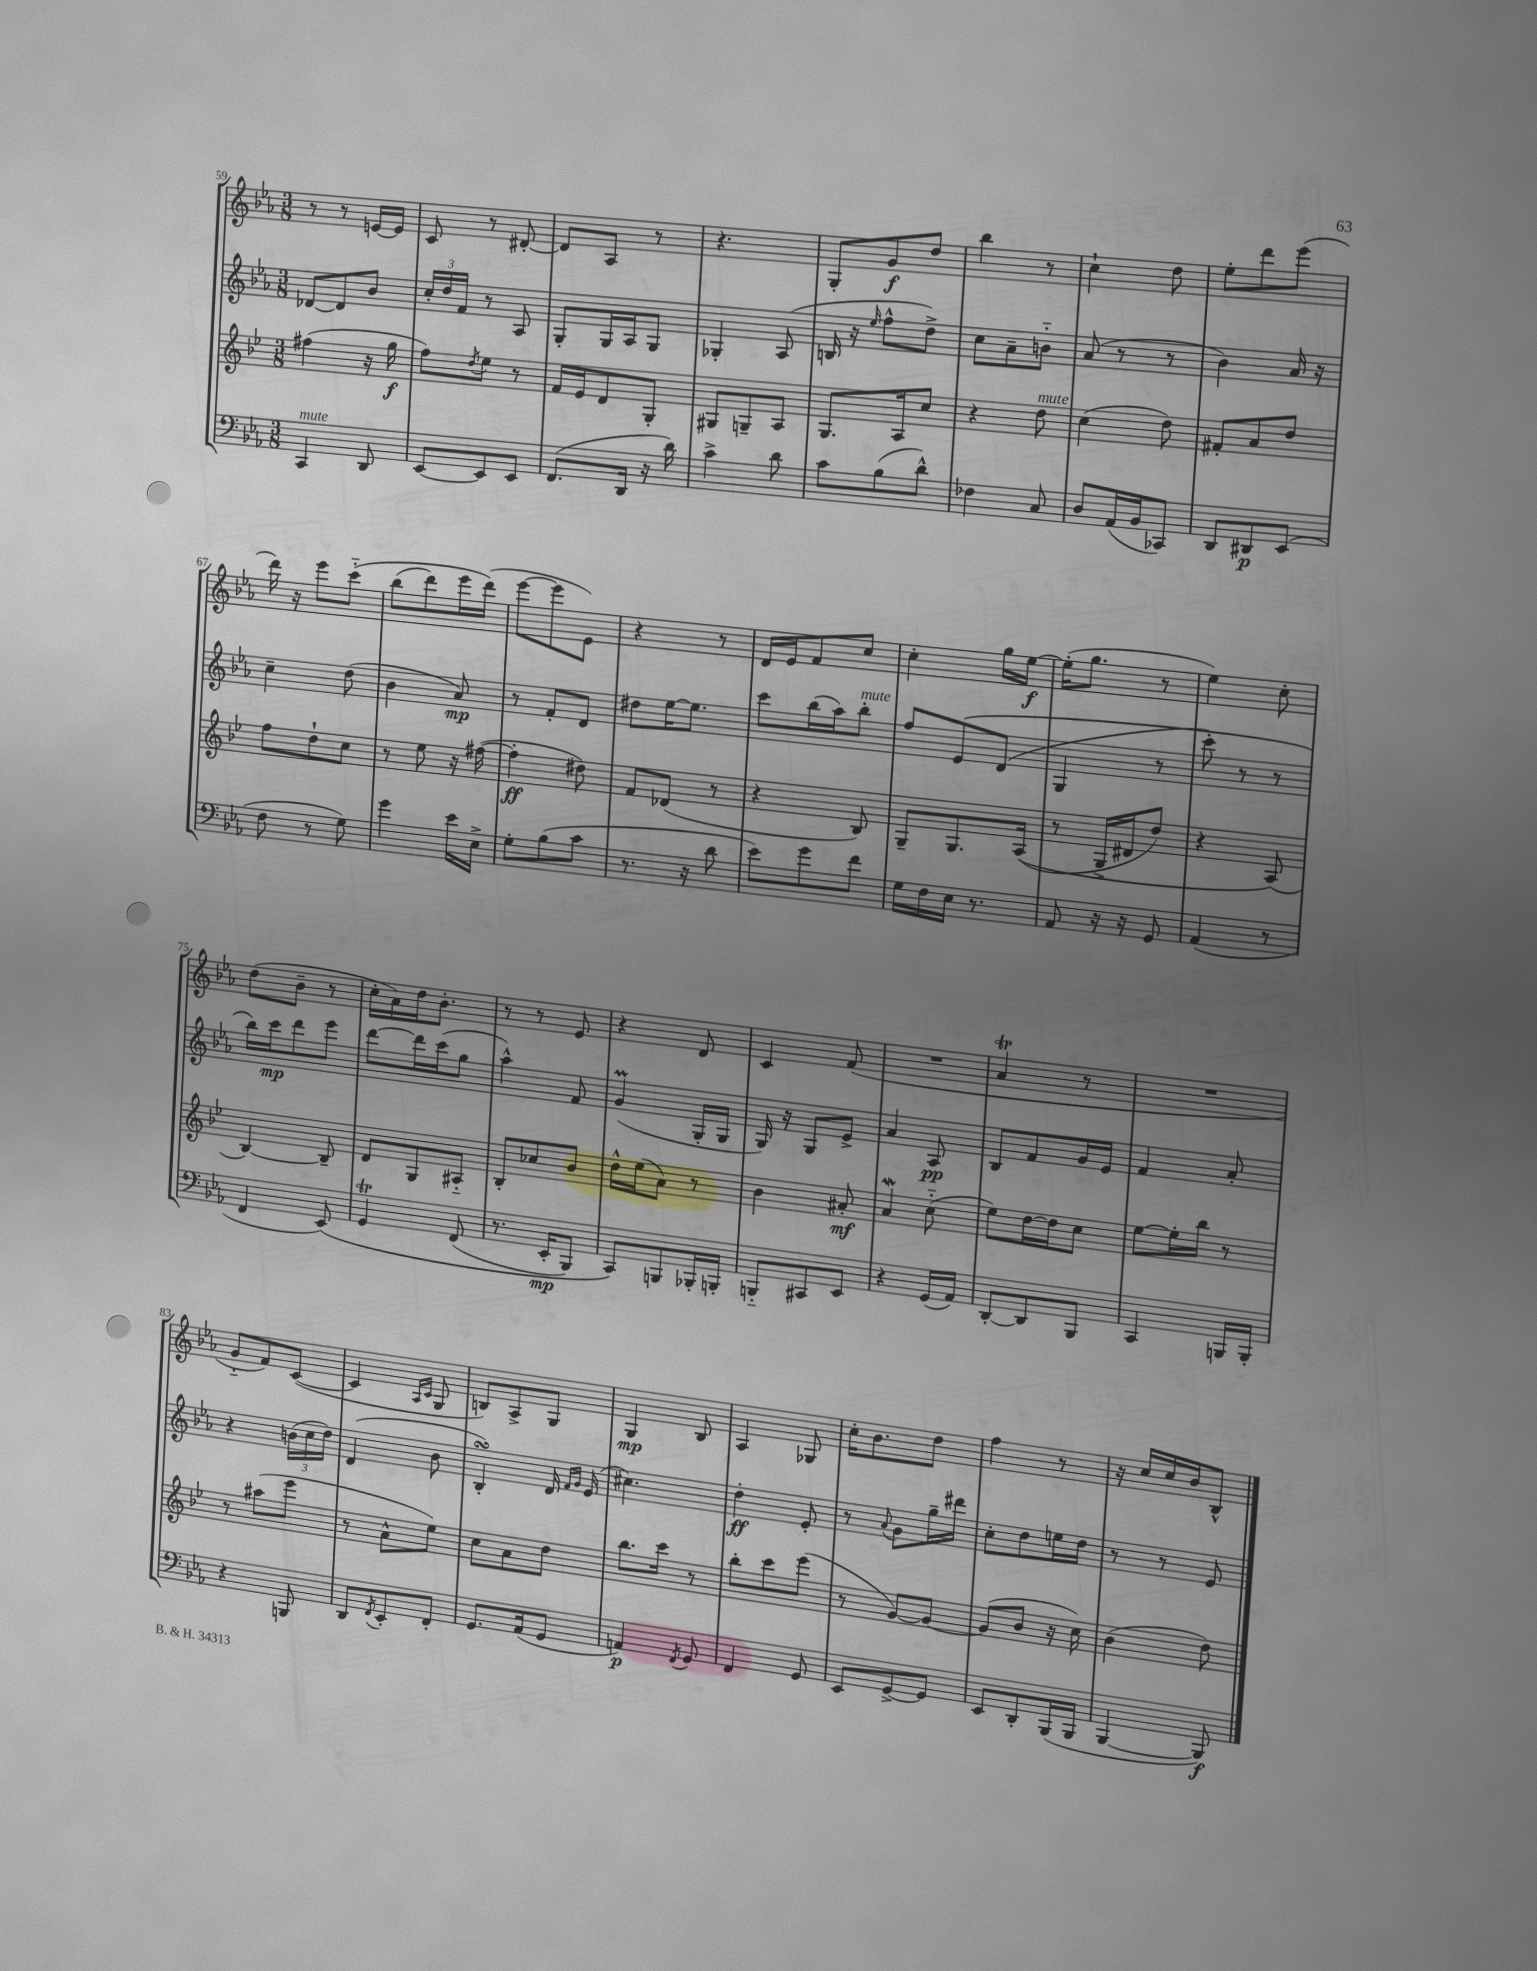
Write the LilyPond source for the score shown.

<<
\new StaffGroup <<
\new Staff = "s0" {
    \clef treble \key ees \major \numericTimeSignature \time 3/8
    r8 r8 e'16~ e'16 |
    c'8 r8 dis'8~-. |
    dis'8 aes8 r8 |
    r4. |
    g8-. g'8\f d''8 |
    bes''4 r8 |
    c''4-! d''8 |
    ees''8-. d'''8 ees'''8( |
    d'''16) r16 ees'''8 c'''8-_\( |
    bes''8( d'''8) ees'''16 d'''16(\) |
    ees'''8~ ees'''8 ees'8) |
    r4 r8 |
    d'16 ees'16 f'8 c''8 |
    c''4-. g''16 ees''16~\f |
    ees''16-.( g''8. r8 |
    ees''4) c''8-. |
    d''8( bes'8-- r8 |
    c''16-. aes'16) d''16 bes'8.-. |
    r8 r8 ees'8 |
    r4 d'8 |
    c'4 f'8( |
    R4. |
    aes'4\trill r8 |
    R4. |
    g'8-_ f'8) c'8~( |
    c'4 \grace { aes16 c'16 } g8 |
    b8) aes8-> g8 |
    g4\mp bes8 |
    aes4 ges8 |
    c''16-. bes'8. d''8 |
    f''4 r8 |
    r16 c''16 c''16 bes'16 bes8-^ \bar "|." |
}
\new Staff = "s1" {
    \clef treble \key ees \major \numericTimeSignature \time 3/8
    des'8~ des'8 bes'8 |
    \tuplet 3/2 { c''16-. d''16 f'16 } r8 aes8 |
    g8-. g16 aes16 g8 |
    ges4-. aes8( |
    b16 r16 \grace { ees''16 } f''8-^ d''8->) |
    c''8 aes'8-- b'8-_ |
    aes'8( r8 r8 |
    bes'4) aes'16 r16 |
    c''4-- d''8( |
    bes'4 aes'8\mp) |
    r8 f'8-. d'8 |
    dis''8 ees''16~ ees''8. |
    c'''8 bes''16( aes''16) bes''8-.^\markup { \italic "mute" } |
    f''8 ees'8\( d'8( |
    g4 r8 |
    c'''8-.) r8 r8 |
    bes''16\) c'''16\mp d'''8 ees'''8 |
    d'''8~ d'''16 c'''16( g''8 |
    aes''4-^) f'8 |
    g'4\prall( g16-. g16 |
    g16) r16 g8 ees'8-> |
    aes'4 aes8\pp |
    bes8 f'8 g'16 ees'16 |
    f'4 aes'8-. |
    r4 \tuplet 3/2 { b'16( c''16 d''16) } |
    d'4( bes'8 |
    bes4-.\turn) d'16 \grace { f'16 g'16 } ees'16( |
    cis''4.) |
    d''4-.\ff ees'8-. |
    r8 \appoggiatura { aes'8 } g'8 g''16-- dis'''16 |
    c''8-. d''8 e''16 d''16 |
    r8 r8 ees'8 \bar "|." |
}
\new Staff = "s2" {
    \clef treble \key bes \major \numericTimeSignature \time 3/8
    fis''4( r16 g''16\f |
    f''8) \acciaccatura { d''8 } ees''8 r8 |
    f'16 ees'16 d'8 g8-. |
    gis8 g8-- a8 |
    g8. a16 c''8 |
    r4 d''8^\markup { \italic "mute" } |
    c''4( d''8) |
    fis'8-. a'8 d''8 |
    f''8 d''8-! c''8 |
    r8 ees''8 r16 fis''16~( |
    fis''4-.\ff dis''8) |
    f'8 des'8( r8 |
    r4 bes8) |
    g8-- g8. a16(\( |
    r8 g16-> dis'16 d''8) |
    r4 a8(\) |
    bes4~) bes8-- |
    d'8 g8 ais8-_ |
    bes8-. ces''8 bes'8 |
    d''16-^ ees''16( a'8) r8 |
    bes'4 ais'8-.\mf |
    a'4\mordent c''8-_( |
    ees''8) d''16~ d''16 c''8 |
    ees''8~ ees''16-. bes''16 r8 |
    r8 ais''8( ees'''8 |
    r8 a'8-^ ees''8) |
    c''8 a'8 d''8 |
    bes''8. c'''16 r8 |
    bes''8-. c'''8 ees'''8( |
    r8 g'8~) g'8~ |
    g'8( bes'8 r16 c''16) |
    bes'4( d''8) \bar "|." |
}
\new Staff = "s3" {
    \clef bass \key ees \major \numericTimeSignature \time 3/8
    c,4^\markup { \italic "mute" } d,8 |
    ees,8~ ees,8 ees,8 |
    f,8.( d,16 r16 d'16) |
    c'4-> d'8 |
    c'8 bes8( d'8-^) |
    fes4 c8 |
    d8 aes,16( bes,16 ces,8) |
    d,8 dis,8\p ees,8( |
    f8 r8 g8) |
    g'4 ees'16 ees16-> |
    g8-. bes8( c'8 |
    r8. r16 d'8 |
    ees'8) g'8 f'8 |
    g16 f16 ees16 r8. |
    aes,8 r16 r16 g,8 |
    aes,4( r8 |
    f,4 ees,8)\( |
    g,4\trill f,8( |
    r8. ees,16-.\mp bes,,8) |
    c,8\) b,,8 bes,,16-. b,,16-. |
    b,,8-_ cis,8 ees,8 |
    r4 g,16( aes,16) |
    d,8~-. d,8 bes,,8 |
    c,4 b,,16 b,,16-. |
    r4 b,,8 |
    d,8 \acciaccatura { f,8 } ees,8-. f,8-. |
    g,8. aes,16( g,8 |
    a,4\p) \acciaccatura { f,8 } g,8 |
    f,4 g,8 |
    ees,8 g,8~-> g,8 |
    ees,8 d,8-. bes,,16( bes,,16 |
    bes,,4~ bes,,8\f) \bar "|." |
}
>>
>>
\layout { \context { \Score currentBarNumber = #59 } }
